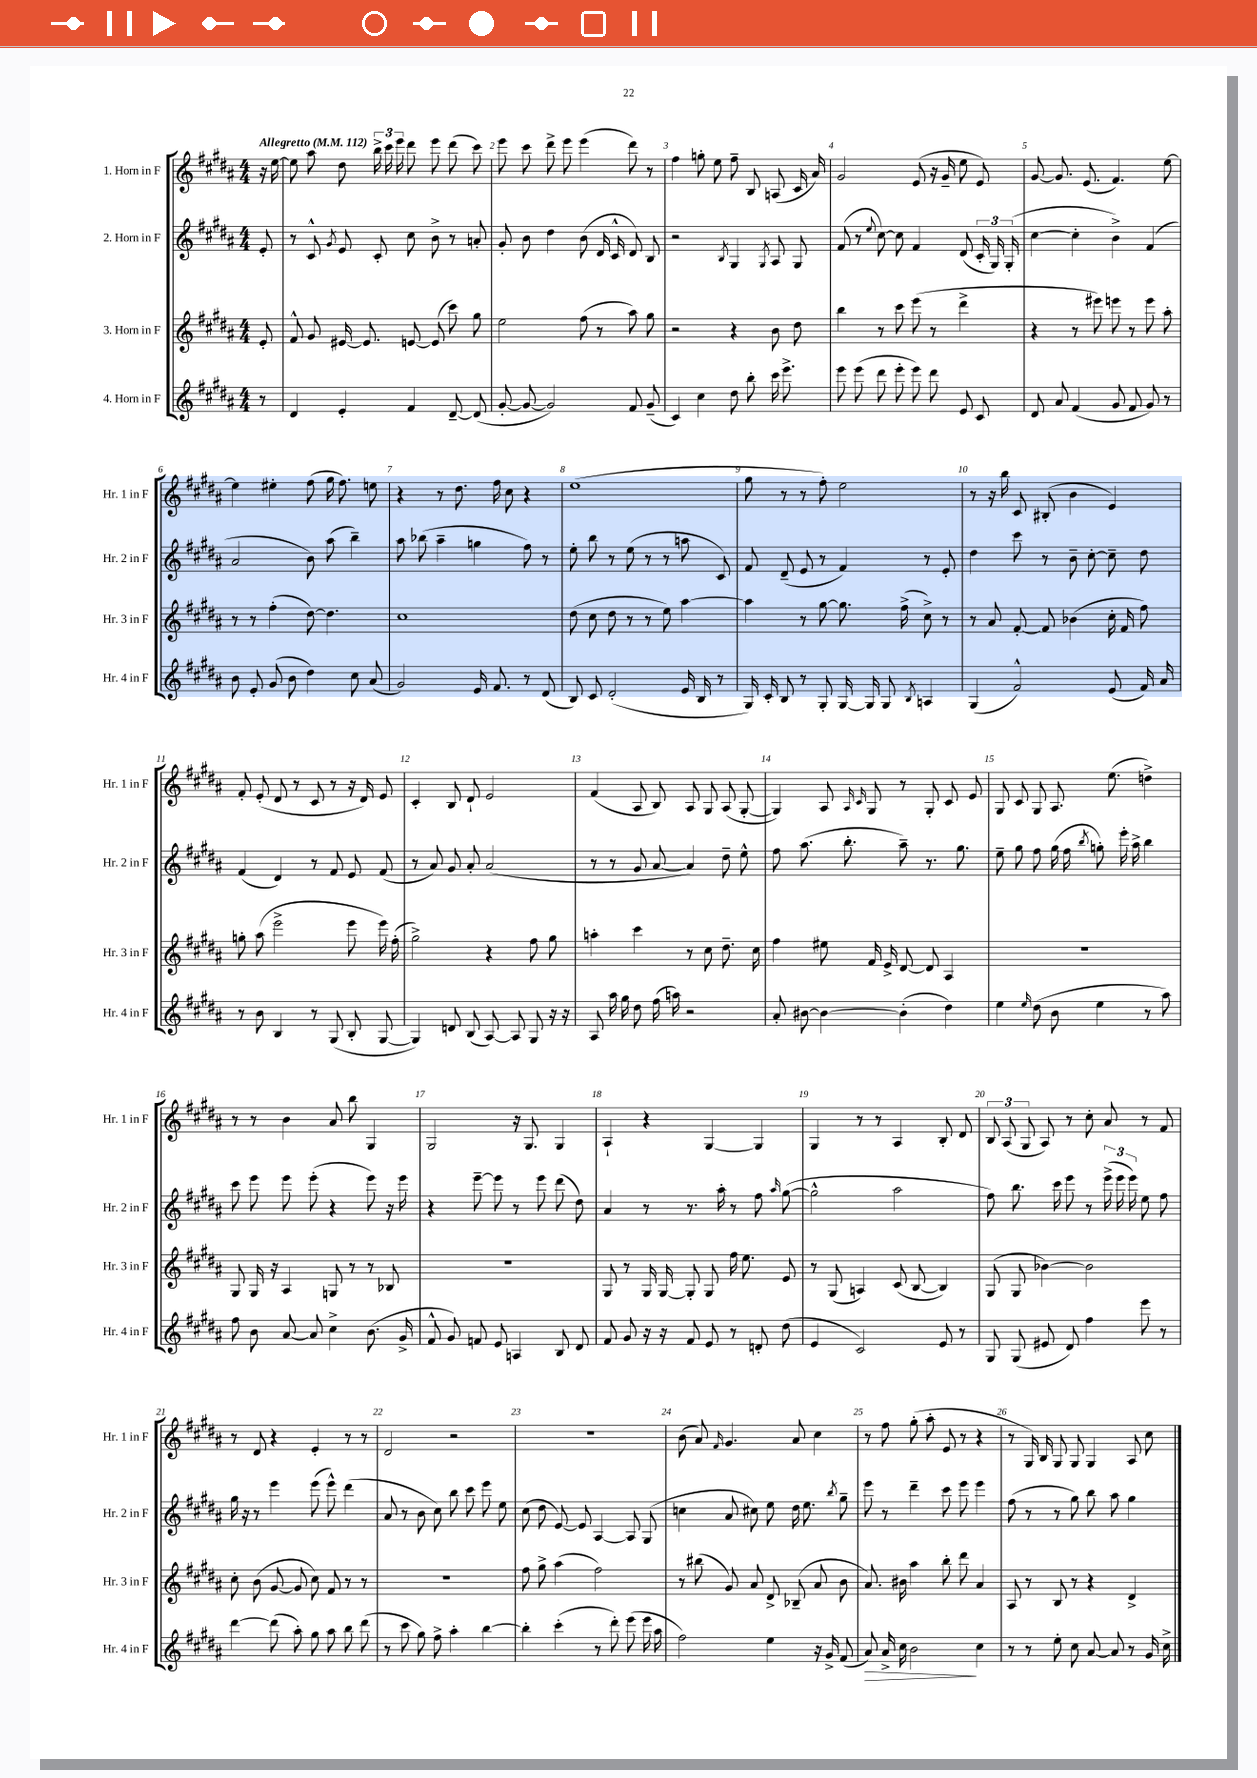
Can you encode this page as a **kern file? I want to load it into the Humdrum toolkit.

**kern	**kern	**kern	**kern
*staff4	*staff3	*staff2	*staff1
*clefG2	*clefG2	*clefG2	*clefG2
*k[f#c#g#d#a#]	*k[f#c#g#d#a#]	*k[f#c#g#d#a#]	*k[f#c#g#d#a#]
*M4/4	*M4/4	*M4/4	*M4/4
*MM112	*MM112	*MM112	*MM112
8r	8e'	8e'	16r
.	.	.	[16ee
=	=	=	=
4d#	8f#^^	8r	8ee]
.	8g#	8c#^^	8aa#
.	.	8qg#	.
4e'	[16e#	8e	8dd#
.	8.e#]	.	.
.	.	8c#'	24bb^
.	.	.	24ccc#
.	.	.	24eee
4f#	[8e	8cc#	8ddd#
.	(8e]	8b^	8eee
[8d#~	8ccc#)	8r	(8ddd#
(8d#]	8gg#	8a'	8ccc#)
=	=	=	=
[8g#'	2ee	8g#'	8eee
8g#_	.	8b	8ccc#
2g#])	.	4dd#	8ddd#^
.	.	.	8eee
.	(8ff#	(8b	(4eee
.	8r	16d#	.
.	.	16c#^^	.
8f#	8aa#)	8d#)	8ddd#)
(8g#~	8gg#	8B	8r
=	=	=	=
4c#)	2r	2r	4ff#
4cc#	.	.	8gg'
.	.	.	8ee
.	.	8qB	.
8dd#	4r	4G#	8ff#~
8bb'	.	.	8B
.	.	8qG#	.
16ccc#	8b	8A#	(8A
8.eee^	.	.	.
.	8dd#	8G#	16c#
.	.	.	16a#)
=	=	=	=
8eee	4bb	(8f#	2g#
(8eee	.	8r	.
.	.	8qqee	.
8ddd#	8r	[8cc#)	.
8eee'	8ccc#	8cc#]	.
8eee)	(8eee	4f#	(8e
8ddd#	8r	.	16r
.	.	.	16g#~
8e	4ddd#^	(8d#	8ee
8c#	.	24c#'	8e)
.	.	24G#)	.
.	.	(24G#'	.
=	=	=	=
8d#	4r	[4cc#	[8g#
8a#	.	.	8.g#]
(4f#	8r	4cc#']	.
.	.	.	(8.e
.	8eee#)	.	.
8g#	8eee	4b^)	4.f#)
8f#	8r	.	.
8g#)	8eee	(4f#	.
8r	8aa#'	.	[8ee
=	=	=	=
8b	8r	2a#	4ee]
8e'	8r	.	.
(8g#	(4ff#'	.	4ee#'
8b	.	.	.
4dd#)	[8dd#)	8b)	(8ff#
.	4.dd#]	(8aa#	16gg#
.	.	.	8.ff#)
8cc#	.	4bb~)	.
(8a#	.	.	8ee
=	=	=	=
2g#)	1cc#	8aa#	4r
.	.	(8bb-	.
.	.	4aa#~	8r
.	.	.	8.dd#
16e	.	4gg	.
8.f#	.	.	16ff#
.	.	.	8cc#
8r	.	8ff#)	4r
(8d#	.	8r	.
=	=	=	=
8B)	(8dd#	8ee'	(1ee
8c#	8cc#	8bb	.
(2d#'	8dd#	8r	.
.	8r	(8ee	.
.	8r	8r	.
.	8ee)	8r	.
16e	[4aa#	8aa	.
16B	.	.	.
8r	.	8c#)	.
=	=	=	=
16G#)	4aa#]	8f#	8gg#
16c#'	.	.	.
8B	.	(8d#~	8r
8r	8r	8e	8r
8G#'	[8gg#	8r	8ff#')
[16G#	8.gg#]	4f#)	2ee
16G#]	.	.	.
8G#	.	.	.
.	(16ff#^	.	.
8qB	.	.	.
4A	8cc#^)	8r	.
.	8r	8e'	.
=	=	=	=
(4G#	8r	4dd#	8r
.	8a#	.	16r
.	.	.	16bb
2f#^^)	[8f#'	8ccc#	8c#
.	8f#]	8r	(8B#'
.	(4b-	8b~	4b
.	.	[8cc#'	.
(8e	16cc#'	8cc#~]	4e)
.	16f#	.	.
16f#)	8ff#)	8dd#	.
16a#	.	.	.
=	=	=	=
8r	8gg'	(4f#	8f#'
8b	(8aa#	.	(8e'
4B	2eee^	4d#)	8d#
.	.	.	8r
8r	.	8r	8c#
(8G#	.	8f#	8r
8B'	8eee	8e	16r
.	.	.	16d#)
[8G#	16eee)	(8f#	8e
.	(16ff#'	.	.
=	=	=	=
4G#])	2gg#^)	8r	4c#'
.	.	8a#)	.
8d	.	8g#	8B
(8B	.	8a#'	8d#`
[8A#)	4r	(2a#	2e
8A#]	.	.	.
8G#	8ff#	.	.
16r	8gg#	.	.
16r	.	.	.
=	=	=	=
8A#	4aa'	8r	(4f#
16aa#	.	8r	.
16gg#	.	.	.
8dd#	4ccc#	8g#	8A#
(16ff#	.	[8a#	8B)
16aa)	.	.	.
2r	8r	4a#])	8A#
.	8cc#	.	8G#
.	8.dd#~	8dd#~	(8A#
.	.	8ee^^	[8G#'
.	16cc#	.	.
=	=	=	=
8a#'	4ff#	8ff#	4G#])
[8b#	.	(8.aa#	.
4b#_	8ee#	.	8A#
.	.	8.bb'	.
.	.	.	16qqA#
.	.	.	16qqc#
.	16f#	.	8G#
.	16e^	.	.
(4b#']	[8d#	8aa#~)	8r
.	8d#]	8.r	8G#'
4dd#)	4A#	.	8c#
.	.	8.gg#	.
.	.	.	8e
=	=	=	=
4ee	1r	8ee~	8G#
.	.	8gg#	8c#
16qqee	.	.	.
(8dd#	.	8ff#	8G#
8b	.	(16gg#	8.A#
.	.	16ff#	.
.	.	8qbb	.
4ee	.	8gg')	.
.	.	.	(8.ee
.	.	16eee'	.
.	.	16aa#^	.
8r	.	4bb	4dd^)
8aa#)	.	.	.
=	=	=	=
8ff#	8G#	8ccc#	8r
8b	16G#	8eee	8r
.	16r	.	.
[8a#	4A#	8eee	4b
8a#]	.	(8eee'	.
4cc#^	8G	4r	8a#
.	8r	.	8bb
(8.b	8r	8eee)	4G#
.	8B-	16r	.
16g#^	.	16eee	.
=	=	=	=
8f#^^	1r	4r	2G#
8g#)	.	.	.
8f	.	[8eee~	.
8e	.	8eee]	.
4A	.	8r	16r
.	.	.	8.G#
.	.	8eee	.
8B	.	(8ddd#	4G#
8d#	.	8dd#)	.
=	=	=	=
8f#	8G#	4a#	4A#`
8g#	8r	.	.
16r	16G#	8r	4r
16r	[16G#	.	.
8f#	8G#']	8.r	.
8e	8G#	.	[4G#
.	.	16aa#'	.
8r	16ff#	8r	.
.	8.ee	.	.
8d'	.	8ff#	4G#]
.	.	16qqaa#	.
(8dd#	8e	([8gg#	.
=	=	=	=
4e	8r	2gg#^^]	4G#
.	(8G#	.	.
2c#)	4A)	.	8r
.	.	.	8r
.	(8c#	2aa#	4A#
.	[8B	.	.
8e	4B])	.	8B'
8r	.	.	8d#
=	=	=	=
8G#	(8G#	8ff#)	12B
.	.	.	(12A#
(8G#	8G#	8.bb	.
.	.	.	12G#
8e#	[4b-)	.	8A#)
.	.	16ccc#	.
8d#)	.	8eee	8r
4ff#	2b-]	8r	8cc#'
.	.	(24eee^	8a#
.	.	24eee	.
.	.	24eee)	.
8eee	.	8ee	8r
8r	.	8ff#	8f#
=	=	=	=
[4ddd#	8cc#'	16gg#	8r
.	.	16r	.
.	(8b	8r	8d#
(8ddd#]	[8g#	4eee	4r
8aa#')	8g#]	.	.
8gg#	8cc#)	(8eee	4e'
8aa#	8f#	8eee^^)	.
8bb	8r	(4ddd#	8r
(8ddd#	8r	.	8r
=	=	=	=
8r	1r	8a#	2d#
8ccc#	.	8r	.
8gg#)	.	8b	.
8ff#^	.	8cc#)	.
4aa#'	.	8bb	2r
.	.	8ccc#	.
[4bb	.	8eee	.
.	.	8ee	.
=	=	=	=
4bb']	8ff#	(8cc#	1r
.	8gg#^	8dd#	.
(4ccc#'	(4aa#	[8e)	.
.	.	8e]	.
8r	2ff#)	[4A#	.
8ddd#')	.	.	.
(8eee	.	8A#]	.
16eee	.	(8G#	.
16aa#	.	.	.
=	=	=	=
2ff#)	8r	4cc	(8b
.	(8bb#	.	8a#)
.	.	.	16qqf#
.	8g#)	8a#	4.g#
.	8a#	8cc#)	.
4ee	8d#^	8ee	.
.	(8B-~	16dd#	8a#
.	.	8.ee	.
16r	8a#	.	4cc#
16g#^	.	.	.
.	.	8qbb	.
(8f#	8b	8gg#~	.
=	=	=	=
8a#)	8.a#)	8eee	8r
16a#^	.	8r	8ff#
16cc#	16b#	.	.
2b	4aa#	4ddd#~	(8gg#'
.	.	.	8aa#'
.	8bb'	8ccc#	8e
.	8ddd#	8eee	8r
4cc#	4a#	4eee	4r
=	=	=	=
8r	8A#	(8ff#	8r
8r	8r	8r	16G#)
.	.	.	16B
8ee'	8B	8r	8G#
8cc#	8r	8gg#)	8G#
[8a#	4r	8bb	4G#
8a#]	.	8aa#	.
8r	4d#^	4gg#	8A#
16g#	.	.	8cc#
16cc#^	.	.	.
==	==	==	==
*-	*-	*-	*-
